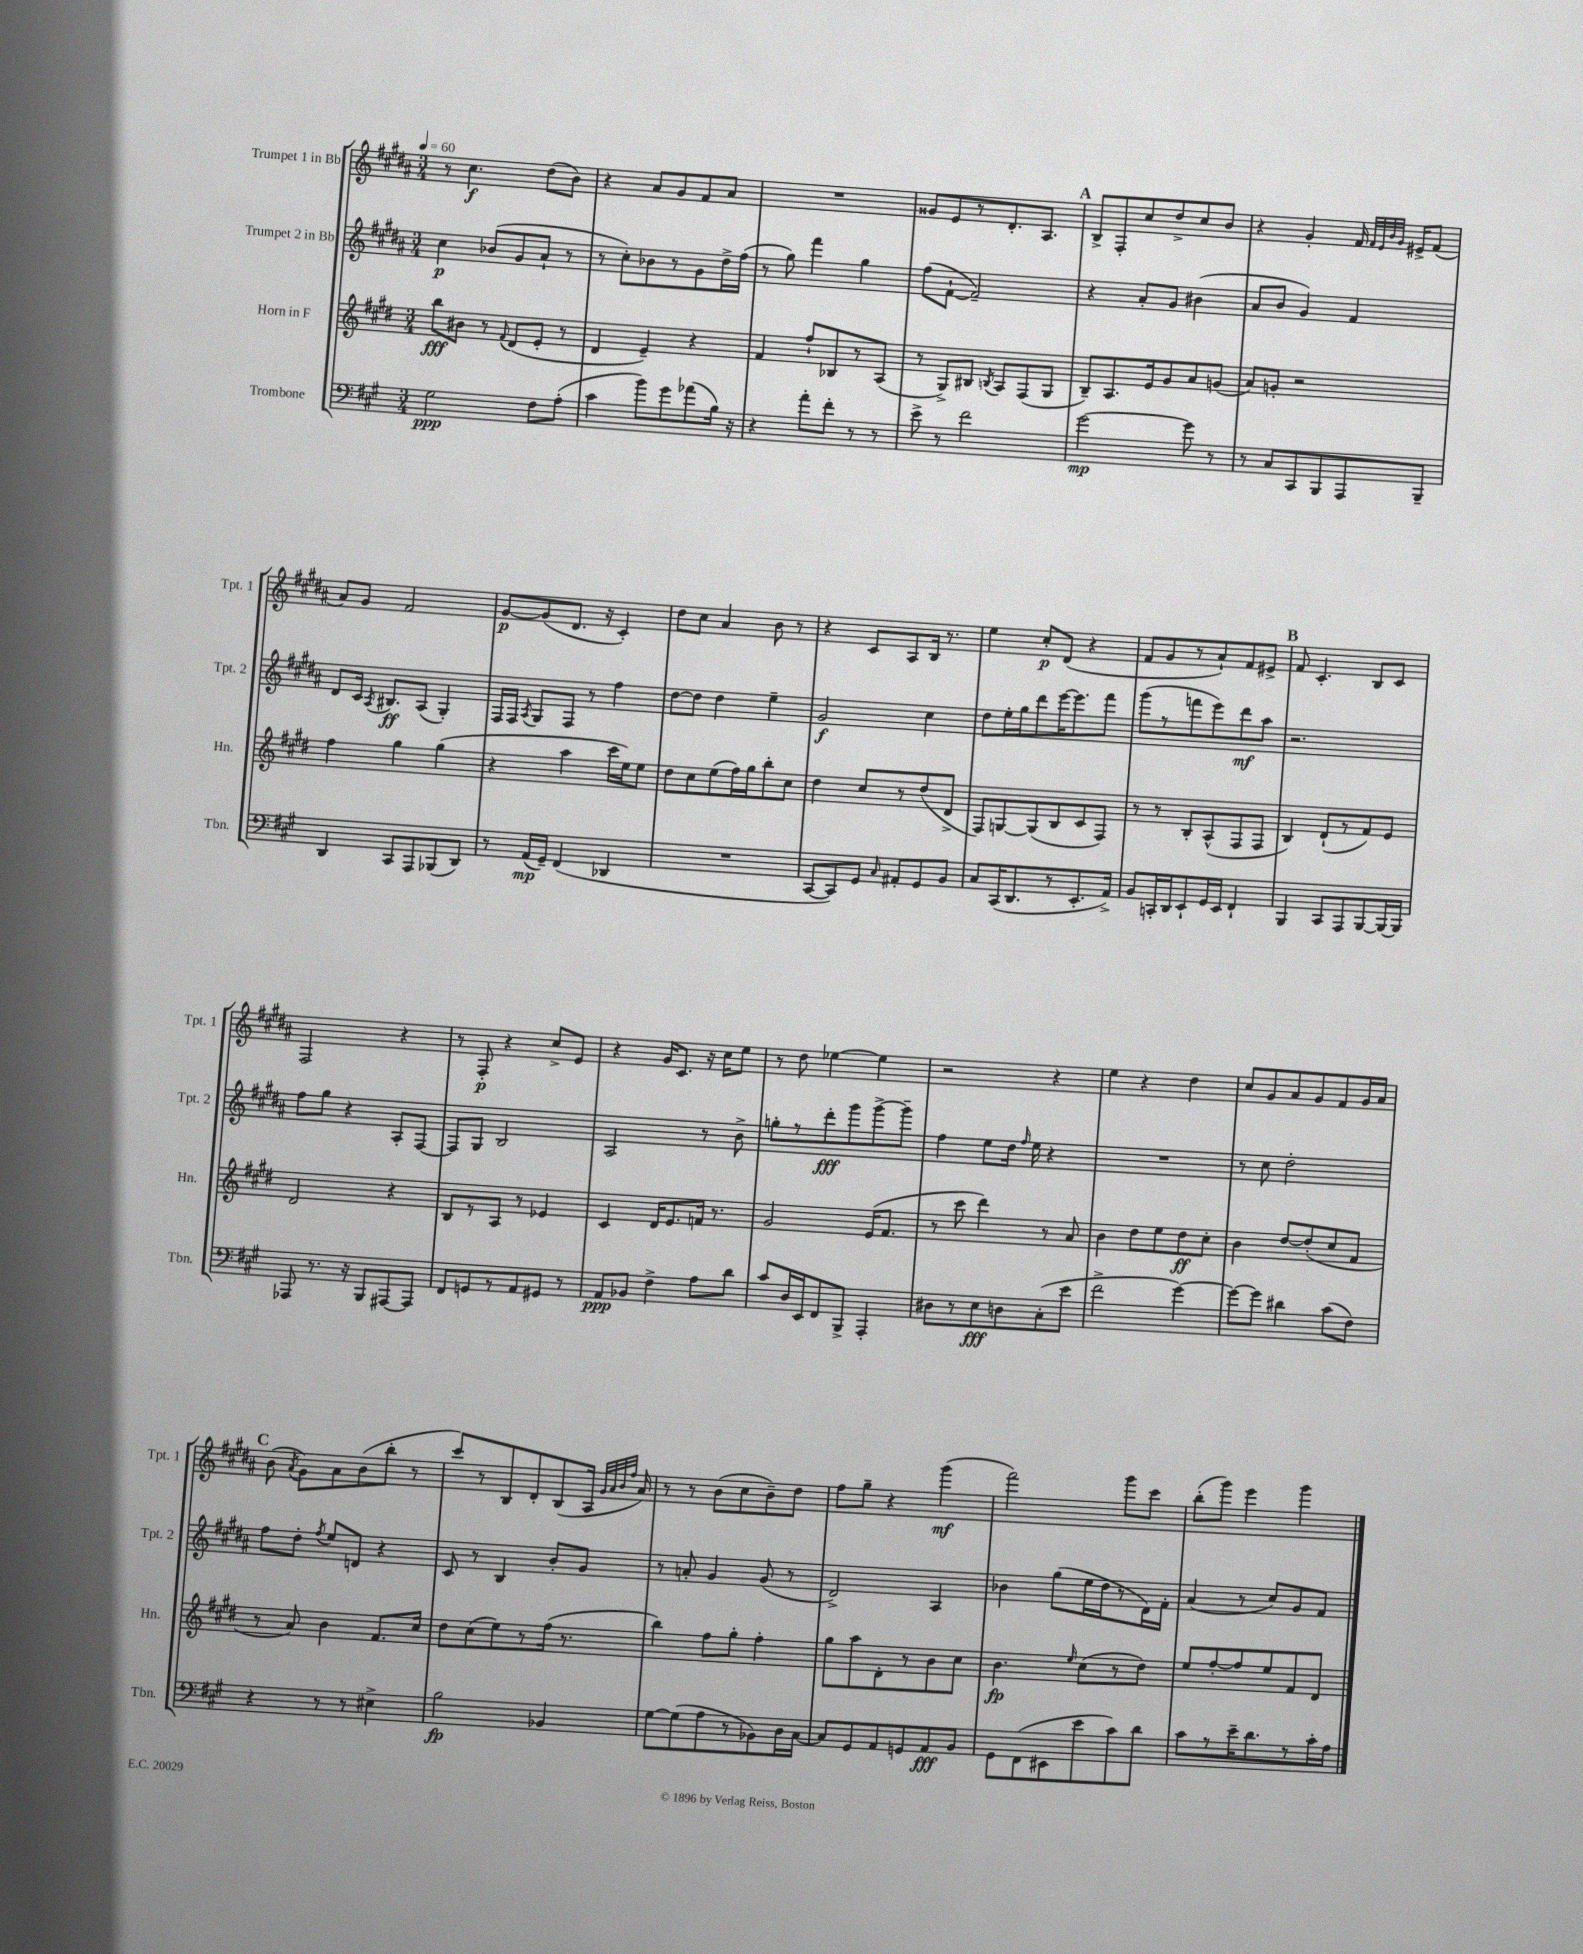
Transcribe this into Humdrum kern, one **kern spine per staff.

**kern	**kern	**kern	**kern
*staff4	*staff3	*staff2	*staff1
*clefF4	*clefG2	*clefG2	*clefG2
*k[f#c#g#]	*k[f#c#g#d#]	*k[f#c#g#d#a#]	*k[f#c#g#d#a#]
*M3/4	*M3/4	*M3/4	*M3/4
*MM60	*MM60	*MM60	*MM60
2G#	8bb	4cc#	8r
.	8b#	.	4.cc#
.	8r	(8b-	.
.	8qqf#	.	.
.	(8d#	8g#	.
8F#	8e'	8a#`	(8dd#
(8A'	8r	8r	8b)
=	=	=	=
4c#	4d#	8r	4r
.	.	8cc#')	.
8b)	4e~)	8b-	8a#
8g#	.	8r	8g#
(8a-	4r	8g#	8f#
16B)	.	16dd#^	8a#
16r	.	(16ff#	.
=	=	=	=
4r	4f#	8r	2.r
.	.	8gg#)	.
8a'	8ff#`	4fff#	.
8f#'	8B-	.	.
8r	8r	4gg#	.
8r	(8A	.	.
=	=	=	=
8e^	8r	(8ff#	8g##
8r	8G#^)	[8f#`	8e
2f#	8B#	2f#~])	8r
.	8qB	.	.
.	8A	.	8.d#'
.	(8F#	.	.
.	.	.	8.A#
.	8G#	.	.
=	=	=	=
[2g#	8B~)	4r	8B^
.	8.A	.	8F#'
.	.	8a#'	8cc#
.	16e	.	.
.	8g#	8g#	8dd#^
8g#]	8a	(4b#	8cc#
8r	(8g	.	8b
=	=	=	=
8r	8a)	8a#	4r
8C#	8g'	8b	.
8CC#	2r	4g#)	4g#'
8BBB	.	.	.
8AAA	.	4f#	16f#
.	.	.	32qqf#
.	.	.	32qqe
.	.	.	32qqb
.	.	.	32qqg#
.	.	.	16e#^
8BBB~	.	.	(8f#
=	=	=	=
4DD	4ff#	8d#	8a#)
.	.	16c#	8g#
.	.	8qA#	.
.	.	8.B#	.
8CC#	4gg#	.	2f#
8AAA	.	(8A#	.
(8BBB-	(4gg#	4G#')	.
8DD)	.	.	.
=	=	=	=
8r	4r	16F#	[8g#
.	.	16F#	.
.	.	8qA#	.
(16AA	.	8G#	(8g#]
16GG#~)	.	.	.
(4FF#	4aa	8F#	8.d#
.	.	8r	.
.	.	.	16r
4DD-	16ccc#	4ff#	4c#')
.	16ee)	.	.
.	8ee	.	.
=	=	=	=
2.r	8dd#	[8dd#	8dd#
.	8cc#	8dd#]	8cc#
.	(8ee	4dd#	4a#
.	16ff#)	.	.
.	16gg#	.	.
.	8bb'	4ee~	8b
.	8cc#	.	8r
=	=	=	=
[8CC#	4dd#	2g#	4r
8CC#])	.	.	.
8GG#	8cc#	.	8c#
16qqC#	.	.	.
8AA#'	8r	.	8A#
8GG#	(8dd#	4cc#	16B
.	.	.	8.r
8BB	8d#^	.	.
=	=	=	=
8C#	8F#)	8dd#	4ee
(16CC#	[8G	16ee'	.
8.DD	.	16gg#	.
.	(8G]	8ddd#	8cc#'
8r	8B	[16eee	(8d#
.	.	8.eee]	.
8.EE'	8c#	.	4r
.	8F#)	8fff#	.
16AA^)	.	.	.
=	=	=	=
8BB	8r	(8ggg#	8f#
16CC'	8r	8r	8g#
16DD	.	.	.
8EE`	8B'	8fff	8r
16GG#	(8A^^	8eee)	8a#`)
16EE	.	.	.
4FF#`	8F#	8ddd#	8f#
.	8F#	8aa#	8e#^
=	=	=	=
4BBB	4B)	2.r	8f#
.	.	.	4.c#'
8CC#	(8d#`	.	.
8AAA	8r	.	.
[8BBB	8f#)	.	8B
16BBB_	8e	.	8c#
16BBB]	.	.	.
=	=	=	=
8AAA-	2d#	8ff#	2F#
8.r	.	8gg#	.
.	.	4r	.
16r	.	.	.
8BBB	.	.	.
[8AAA#	4r	8A#'	4r
8AAA#]	.	[8F#	.
=	=	=	=
8FF#	8B	8F#]	8r
8GG	8r	8G#	8F#'
8r	8A	2B	4r
8AA	8r	.	.
8GG#	4e-	.	8cc#^
8r	.	.	8e
=	=	=	=
8AA	4c#	2A#	4r
8BB-	.	.	.
4F#^	16d#	.	16g#
.	8.e	.	8.c#
8A	16f	8r	16r
.	8.r	.	16cc#
8d	.	8b^	8ee
=	=	=	=
8c#	2g#	8gg'	8r
16D	.	8r	8dd#
16EE	.	.	.
8FF#	.	8ddd#'	[4ee-
8BBB^	.	8ggg#	.
4AAA'	(16e	[8ggg#^	4ee-]
.	8.f#	.	.
.	.	8ggg#~]	.
=	=	=	=
8D#	8r	4ff#	2r
8r	8ccc#	.	.
8E	4ddd#)	8ee	.
8D	.	16dd#	.
.	.	16qqff#	.
.	.	16ee	.
(8C#'	8r	4r	4r
8e	8a	.	.
=	=	=	=
2f#^	4b	2.r	4ee
.	8dd#	.	4r
.	8ee	.	.
[4g#)	8dd#	.	4dd#
.	8cc#'	.	.
=	=	=	=
8g#_	4b	8r	8cc#
8g#]	.	8cc#	8g#
4d#	[8dd#	2dd#'	8a#
.	(8dd#']	.	8g#
(8c#	8cc#	.	8f#
8F#)	8f#	.	16g#
.	.	.	16a#
=	=	=	=
4r	8r	8ff#	(8b
.	.	.	8qa#
.	8a)	8dd#'	8g#)
.	.	8qff#	.
8r	4b	8ee	8a#
8r	.	8d	(8b
4E#^	8.f#	4r	8bb'
.	.	.	8r
.	16cc#	.	.
=	=	=	=
2B	8dd#	8c#	8ccc#)
.	(8cc#	8r	8r
.	8ee)	4B	8B
.	8r	.	8d#'
4BB-	(16ff#	8b'	(8B
.	8.r	.	.
.	.	8g#	16A#
.	.	.	32qqg#
.	.	.	32qqa#
.	.	.	32qqb
.	.	.	32qqff#
.	.	.	16a#)
=	=	=	=
[8G#	4bb)	8r	8r
(8G#]	.	8a'	8r
8A	8ff#	4g#	(8b
8r	8gg#'	.	8cc#
8BB-)	4ff#'	(8g#	8b~)
16D	.	8r	8dd#
[16C#	.	.	.
=	=	=	=
8C#]	8gg#	2d#^)	8ff#
8GG#	8aa	.	8gg#~
8AA	8d#'	.	4r
8GG	8r	.	.
8AA	8b	4A#	(4ggg#
8BB	8cc#	.	.
=	=	=	=
8GG#	4.b	4b-	2fff#)
(8FF#	.	.	.
8EE#	.	(8gg#	.
.	16qqee	.	.
8e	(8cc#	16ee	.
.	.	16dd#	.
8c#)	8r	8r	8ggg#
8d	8dd#)	16d#)	8ccc#
.	.	16f#'	.
=	=	=	=
8c#	8ee	(4a#	(8bb'
8r	[8ff#'	.	8ggg#)
16e~	8ff#]	8r	4eee
8.d	.	.	.
.	8ee	8cc#)	.
8r	8f#	8g#	4ggg#
16c#'	8d#	8f#	.
16A	.	.	.
==	==	==	==
*-	*-	*-	*-
